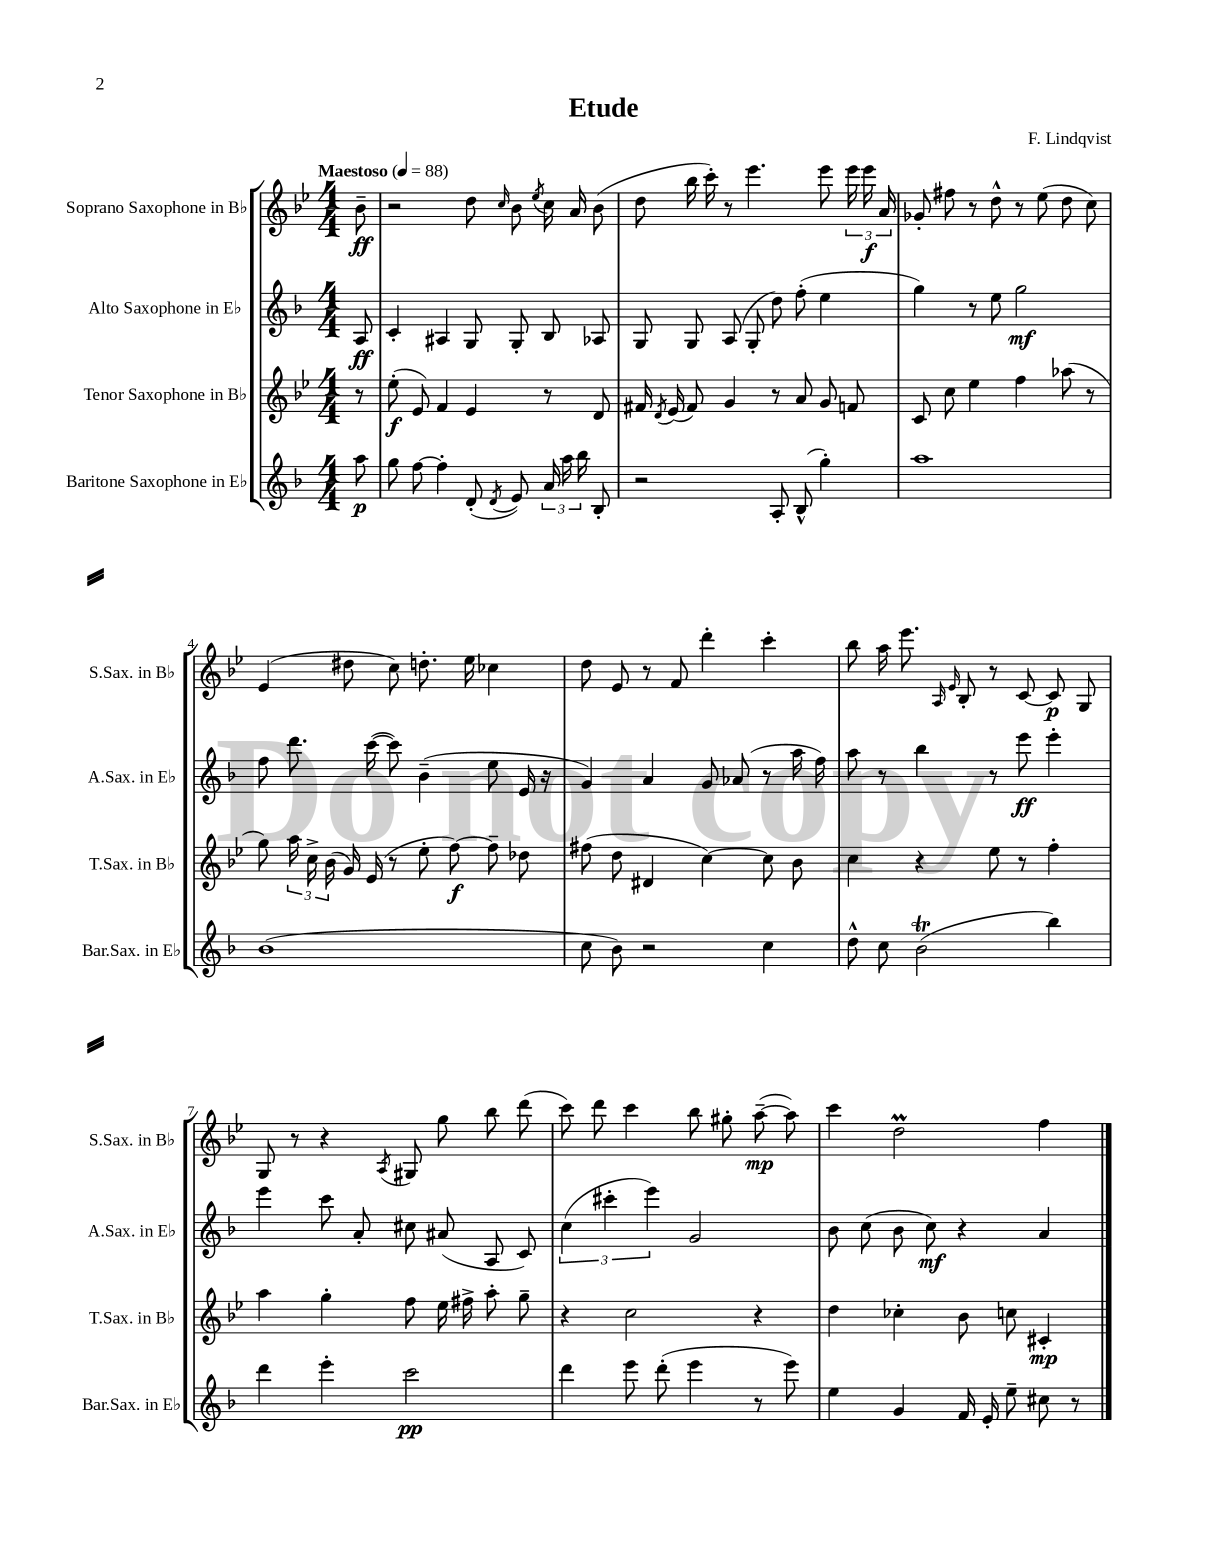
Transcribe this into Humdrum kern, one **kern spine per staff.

**kern	**kern	**kern	**kern
*staff4	*staff3	*staff2	*staff1
*clefG2	*clefG2	*clefG2	*clefG2
*k[b-]	*k[b-e-]	*k[b-]	*k[b-e-]
*M4/4	*M4/4	*M4/4	*M4/4
*MM88	*MM88	*MM88	*MM88
8aa	8r	8A	8b-~
=	=	=	=
8gg	(8ee-'	4c'	2r
[8ff	8e-)	.	.
4ff']	4f	4A#	.
(8d'	4e-	8G	8dd
8qd	.	.	16qqcc
8e)	.	8G'	8b-
.	.	.	8qee-
24a	8r	8B-	16cc
24aa	.	.	.
.	.	.	16a
24bb-	.	.	.
8B-'	8d	8A-	(8b-
=	=	=	=
2r	16f#	8G	8dd
.	8qd	.	.
.	(16e-	.	.
.	8f#)	8G	16bb-
.	.	.	16ccc')
.	4g	(8A	8r
.	.	8G'	4.eee-
8A'	8r	8dd)	.
(8B-^^	8a	(8ff'	.
4gg')	8g	4ee	8eee-
.	8f	.	24eee-
.	.	.	24eee-
.	.	.	24a
=	=	=	=
1aa	8c	4gg)	8g-'
.	8cc	.	8ff#
.	4ee-	8r	8r
.	.	8ee	8dd^^
.	4ff	2gg	8r
.	.	.	(8ee-
.	(8aa-	.	8dd
.	8r	.	8cc)
=	=	=	=
(1b-	8gg)	8ff	(4e-
.	24aa	8.ddd	.
.	24cc^	.	.
.	(24b-	.	.
.	16g)	.	8dd#
.	(16e-	([16ccc	.
.	8r	8ccc])	8cc)
.	8ee-'	(4b-~	8.dd'
.	[8ff)	.	.
.	.	.	16ee-
.	8ff~]	8ee	4cc-
.	8dd-	16e	.
.	.	16r	.
=	=	=	=
8cc	(8ff#	4g)	8dd
8b-)	8dd	.	8e-
2r	4d#	4a	8r
.	.	.	8f
.	[4cc)	8g	4ddd'
.	.	(8a-	.
4cc	8cc]	8r	4ccc'
.	8b-	16aa	.
.	.	16ff)	.
=	=	=	=
8dd^^	4cc	8aa	8bb-
8cc	.	8r	16aa
.	.	.	8.eee-
(2b-	4r	4bb-	.
.	.	.	16qqA
.	.	.	16qqe-
.	.	.	8B-'
.	8ee-	8r	8r
.	8r	8eee	[8c
4bb-)	4ff'	4eee'	8c]
.	.	.	8G
=	=	=	=
4ddd	4aa	4eee	8G
.	.	.	8r
4eee'	4gg'	8ccc	4r
.	.	8a'	.
.	.	.	8qA
2ccc	8ff	8cc#	8G#
.	16ee-	(8a#	8gg
.	16ff#^	.	.
.	8aa'	8A	8bb-
.	8gg~	8c)	(8ddd
=	=	=	=
4ddd	4r	(6cc	8ccc)
.	.	.	8ddd
.	.	6ccc#'	.
8eee	2cc	.	4ccc
.	.	6eee)	.
(8ddd'	.	.	.
4eee	.	2g	8bb-
.	.	.	8gg#'
8r	4r	.	([8aa~
8eee)	.	.	8aa])
=	=	=	=
4ee	4dd	8b-	4ccc
.	.	(8cc	.
4g	4cc-'	8b-	2dd
.	.	8cc)	.
16f	8b-	4r	.
16e'	.	.	.
8ee~	8cc	.	.
8cc#	4c#'	4a	4ff
8r	.	.	.
==	==	==	==
*-	*-	*-	*-
